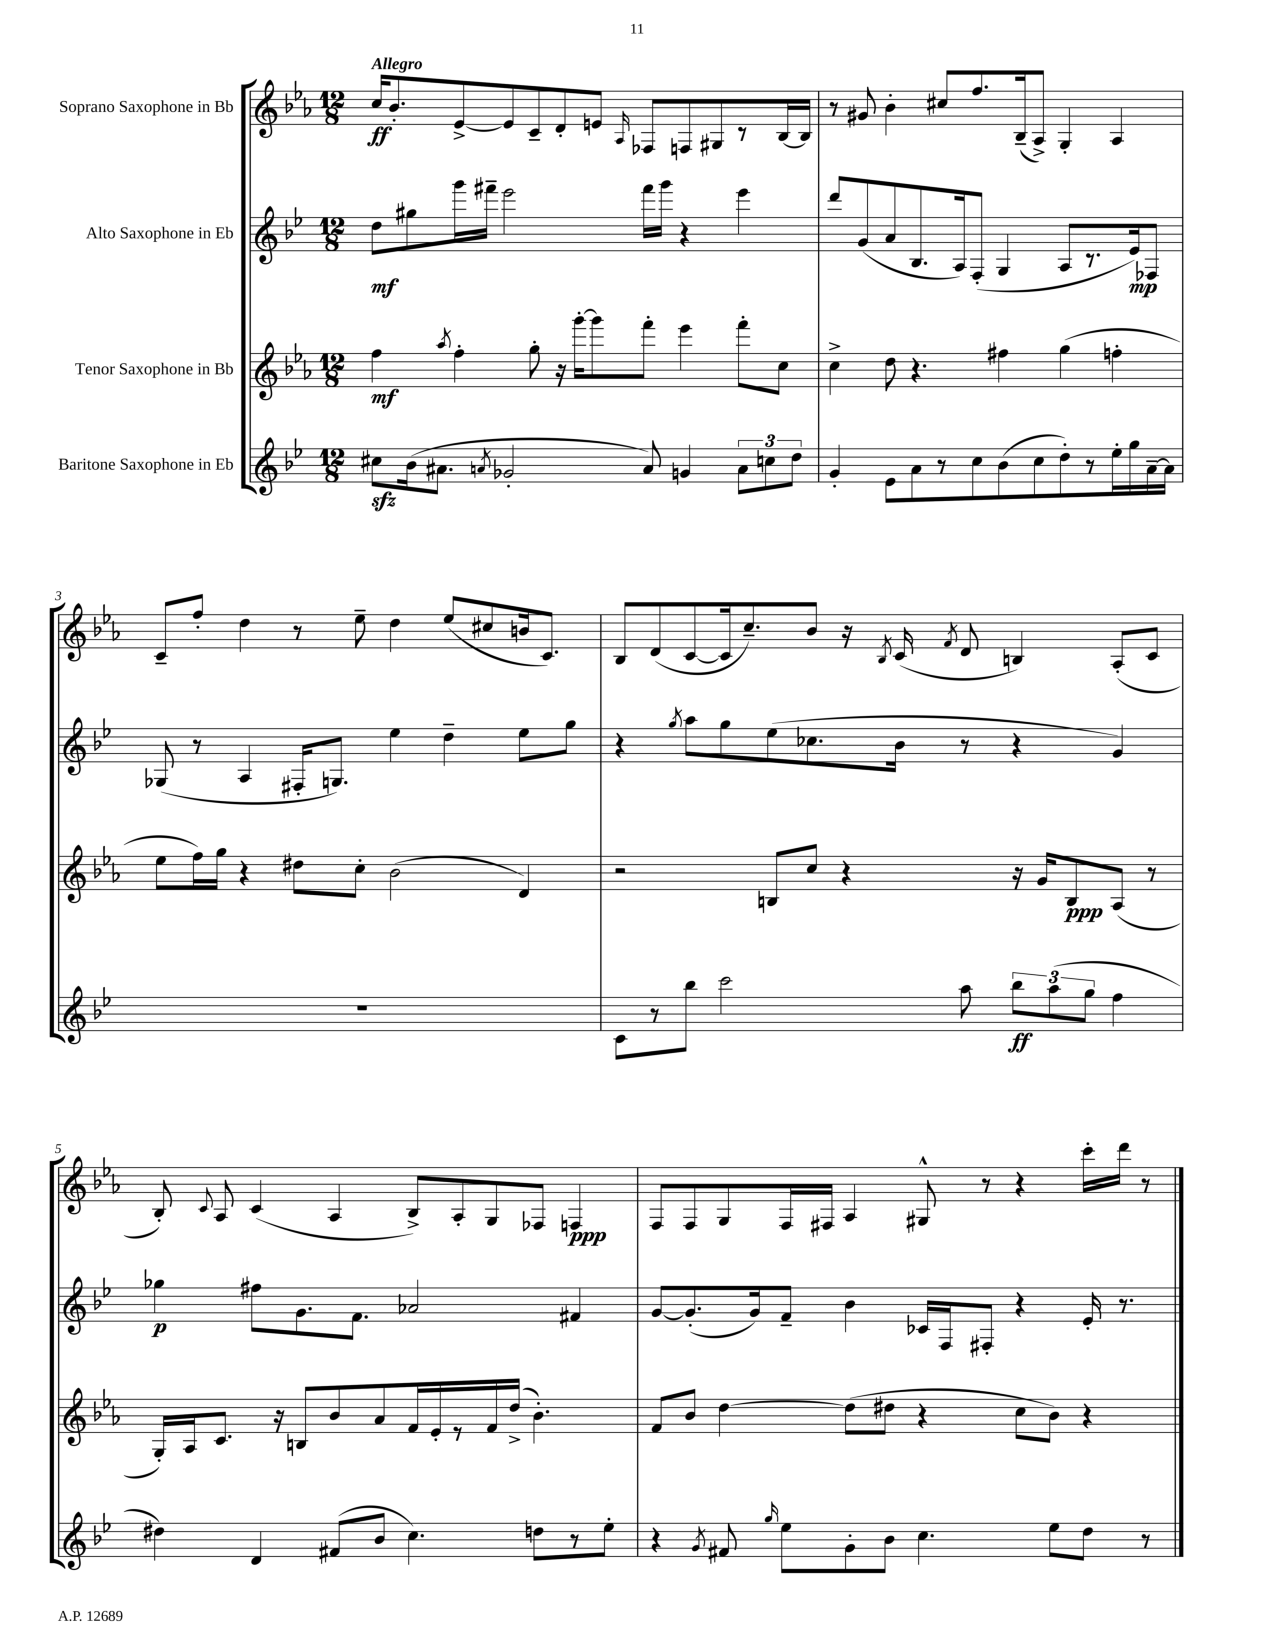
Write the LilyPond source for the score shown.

<<
\new StaffGroup <<
\new Staff = "s0" \with { instrumentName = "Soprano Saxophone in Bb" } {
    \clef treble \key ees \major \numericTimeSignature \time 12/8 \tempo "Allegro"
    \autoBeamOff c''16[\ff bes'8.-. ees'8~-> ees'8 c'8-- d'8-. e'8] \grace { aes16 } fes8[ f8 gis8 r8 bes16~ bes16] |
    r8 gis'8 bes'4-. cis''8[ f''8. bes16--( aes8]->) g4-. aes4 |
    c'8[-- f''8]-. d''4 r8 ees''8-- d''4 ees''8[( cis''8 b'16 c'8.]) |
    bes8[ d'8( c'8~ c'16 c''8.--) bes'8] r16 \acciaccatura { bes8 } c'16( \acciaccatura { f'8 } d'8 b4) aes8[-.( c'8] |
    bes8-.) \appoggiatura { c'8 } aes8 c'4( aes4 bes8[->) aes8-. g8 fes8] f4\ppp |
    f8[ f8 g8 f16 fis16] aes4 gis8-^ r8 r4 c'''16[-. d'''16] r8 \bar "|." |
}
\new Staff = "s1" \with { instrumentName = "Alto Saxophone in Eb" } {
    \clef treble \key bes \major \numericTimeSignature \time 12/8
    \autoBeamOff d''8[\mf gis''8 g'''16 fis'''16]-- ees'''2 fis'''16[ g'''16] r4 ees'''4 |
    d'''8[ g'8( a'8 bes8. a16) f8]-.( g4 a8[ r8. ees'16\mp) fes8] |
    ges8( r8 a4 fis16[-. g8.]) ees''4 d''4-- ees''8[ g''8] |
    r4 \acciaccatura { g''8 } a''8[ g''8 ees''8( ces''8. bes'16] r8 r4 g'4) |
    ges''4\p fis''8[ g'8. f'8.] aes'2 fis'4 |
    g'8[~ g'8.-.( g'16) f'8]-- bes'4 ces'16[ f16 fis8]-. r4 ees'16-. r8. \bar "|." |
}
\new Staff = "s2" \with { instrumentName = "Tenor Saxophone in Bb" } {
    \clef treble \key ees \major \numericTimeSignature \time 12/8
    \autoBeamOff f''4\mf \acciaccatura { aes''8 } f''4-. g''8-. r16 g'''16[~-. g'''8 f'''8]-. ees'''4 f'''8[-. c''8] |
    c''4-> d''8 r4. fis''4 g''4( f''4-. |
    ees''8[ f''16) g''16] r4 dis''8[ c''8]-. bes'2( d'4) |
    r2 b8[ c''8] r4 r16 g'16[ b8\ppp aes8]( r8 |
    g16[-.) aes16 c'8.] r16 b8[ bes'8 aes'8 f'16 ees'16-. r8 f'16 d''16]->( bes'4.-.) |
    f'8[ bes'8] d''4~ d''8[( dis''8] r4 c''8[ bes'8]) r4 \bar "|." |
}
\new Staff = "s3" \with { instrumentName = "Baritone Saxophone in Eb" } {
    \clef treble \key bes \major \numericTimeSignature \time 12/8
    \autoBeamOff cis''8[\sfz bes'16( ais'8.] \acciaccatura { a'8 } ges'2-. a'8) g'4 \tuplet 3/2 { a'8[ c''8 d''8] } |
    g'4-. ees'8[ a'8 r8 c''8 bes'8( c''8 d''8-.) r8 ees''16-. g''16 a'16~-- a'16] |
    R1. |
    c'8[ r8 bes''8] c'''2 a''8 \tuplet 3/2 { bes''8[\ff a''8( g''8] } f''4 |
    dis''4) d'4 fis'8[( bes'8] c''4.) d''8[ r8 ees''8]-. |
    r4 \acciaccatura { g'8 } fis'8 \grace { g''16 } ees''8[ g'8-. bes'8] c''4. ees''8[ d''8] r8 \bar "|." |
}
>>
>>
